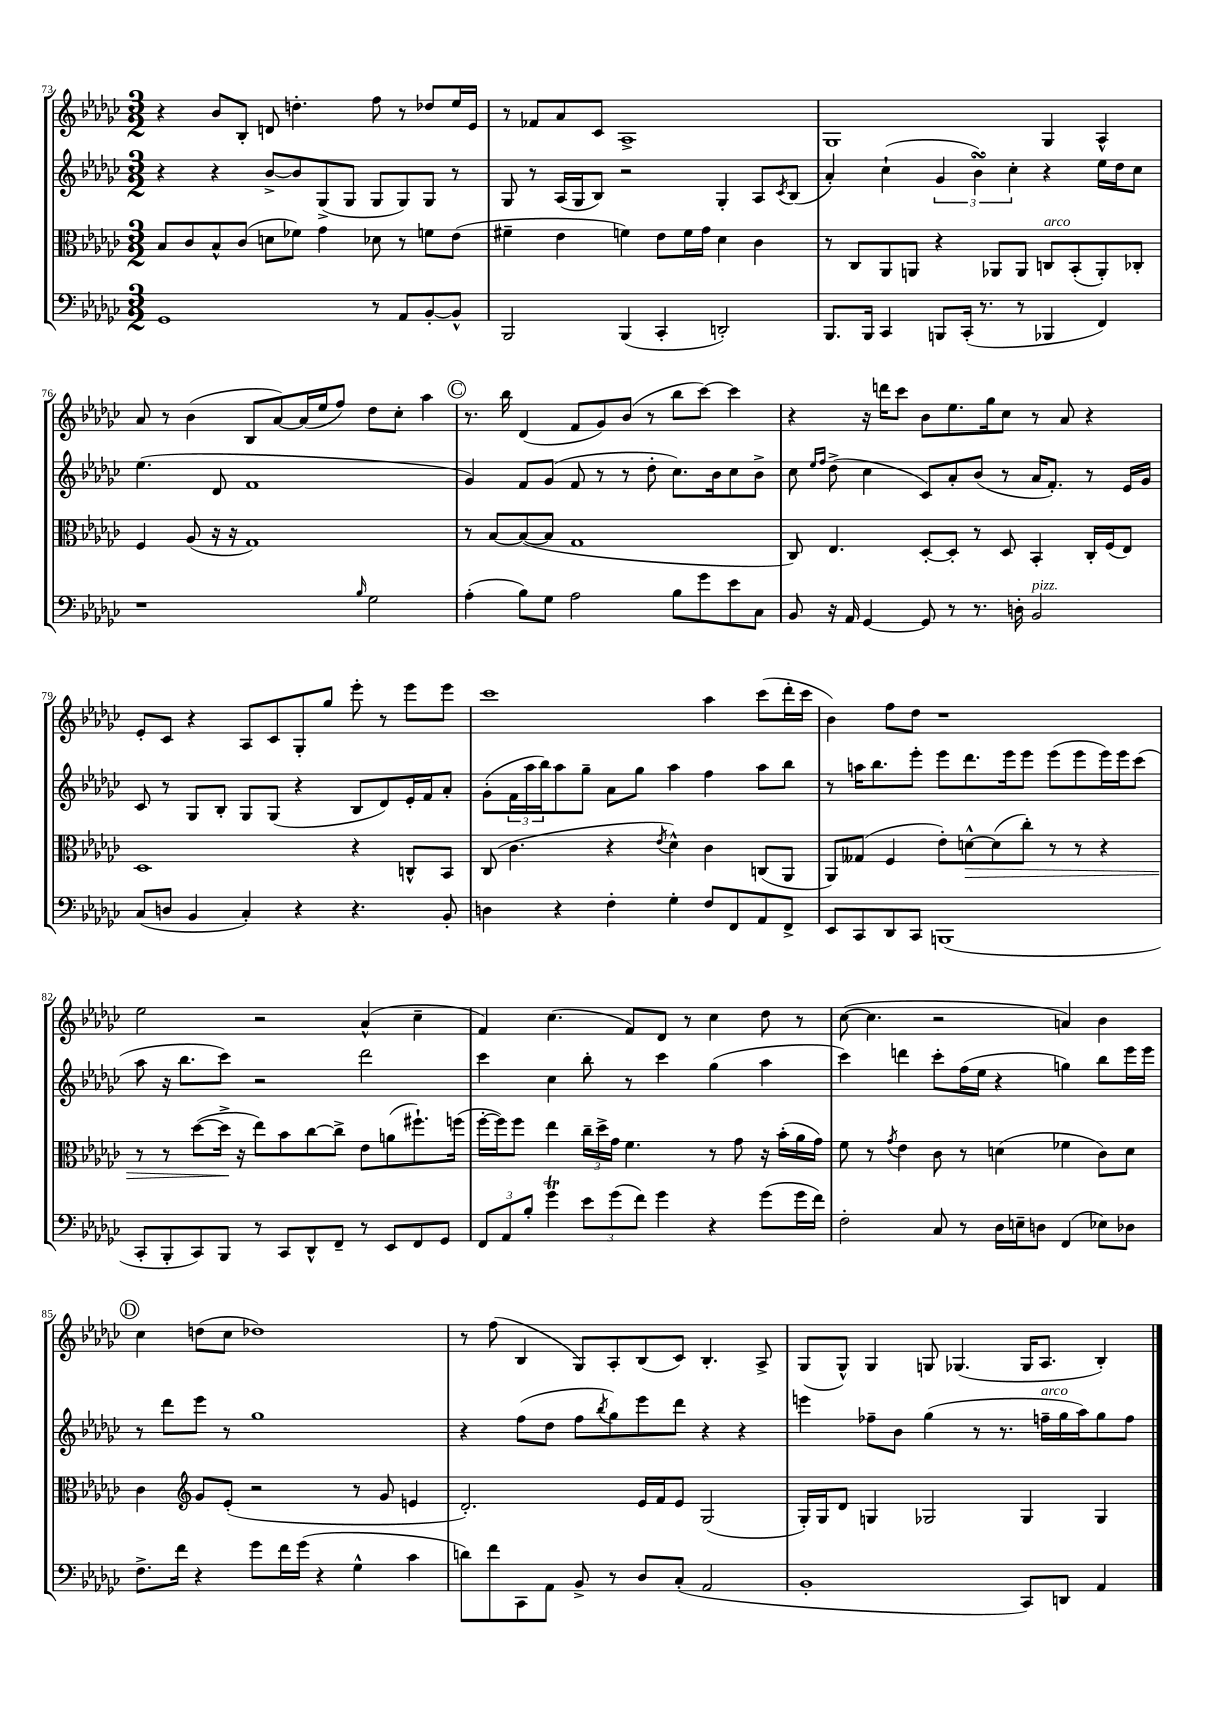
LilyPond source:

<<
\new StaffGroup <<
\new Staff = "s0" {
    \clef treble \key ges \major \numericTimeSignature \time 3/2
    r4 bes'8 bes8-. d'8 d''4.-. f''8 r8 des''8 ees''16 ees'16 |
    r8 fes'8 aes'8 ces'8 aes1-> |
    ges1 ges4 aes4-^ |
    aes'8 r8 bes'4( bes8 aes'8~) aes'16( ees''16 f''8) des''8 ces''8-. aes''4 |
    \mark \markup { \circle "C" } r8. bes''16 des'4( f'8 ges'8) bes'8( r8 bes''8 ces'''8~) ces'''4 |
    r4 r16 d'''16 ces'''8 bes'8 ees''8. ges''16 ces''8 r8 aes'8 r4 |
    ees'8-. ces'8 r4 aes8 ces'8 ges8-. ges''8 ees'''8-. r8 ees'''8 ees'''8 |
    ces'''1 aes''4 ces'''8( des'''16-. ces'''16 |
    bes'4) f''8 des''8 r1 |
    ees''2 r2 aes'4-^( ces''4-- |
    f'4) ces''4.( f'8) des'8 r8 ces''4 des''8 r8 |
    ces''8~( ces''4. r2 a'4) bes'4 |
    \mark \markup { \circle "D" } ces''4 d''8( ces''8 des''1) |
    r8 f''8( bes4 ges8) aes8-. bes8( ces'8) bes4.-. aes8-> |
    ges8( ges8-^) ges4 g8 ges4.( ges16 aes8. bes4-.) \bar "|." |
}
\new Staff = "s1" {
    \clef treble \key ges \major \numericTimeSignature \time 3/2
    r4 r4 bes'8~-> bes'8 ges8->( ges8 ges8 ges8) ges8 r8 |
    ges8 r8 aes16( ges16 bes8) r2 ges4-. aes8 \acciaccatura { ces'8 } bes8( |
    aes'4-.) ces''4-!( \tuplet 3/2 { ges'4 bes'4\turn) ces''4-. } r4 ees''16 des''16 ces''8 |
    ees''4.( des'8 f'1 |
    \mark \markup { \circle "C" } ges'4) f'8 ges'8( f'8 r8 r8 des''8-. ces''8.) bes'16 ces''8 bes'8-> |
    ces''8 \grace { ees''16 f''16 } des''8->( ces''4 ces'8) aes'8-. bes'8( r8 aes'16 f'8.-.) r8 ees'16 ges'16 |
    ces'8 r8 ges8 bes8-. ges8 ges8( r4 bes8 des'8) ees'16-. f'16 aes'8-. |
    ges'8-.( \tuplet 3/2 { f'16 aes''16 bes''16) } aes''8 ges''8-- aes'8 ges''8 aes''4 f''4 aes''8 bes''8 |
    r8 a''16 bes''8. ees'''8-. ees'''8 des'''8. ees'''16 ees'''8 ees'''8( ees'''8 ees'''16) ees'''16 ces'''8( |
    aes''8 r16 bes''8. ces'''8) r2 des'''2 |
    ces'''4 ces''4 bes''8-. r8 ces'''4 ges''4( aes''4 |
    ces'''4) d'''4 ces'''8-. f''16( ees''16 r4 g''4) bes''8 ees'''16 ees'''16 |
    \mark \markup { \circle "D" } r8 des'''8 ees'''8 r8 ges''1 |
    r4 f''8( des''8 f''8 \acciaccatura { bes''8 } ges''8) ees'''8 des'''8 r4 r4 |
    e'''4 fes''8-- bes'8 ges''4( r8 r8. f''16--^\markup { \italic "arco" } ges''16 aes''16) ges''8 f''8 \bar "|." |
}
\new Staff = "s2" {
    \clef alto \key ges \major \numericTimeSignature \time 3/2
    bes8 ces'8 bes8-^ ces'8( d'8 fes'8) ges'4 des'8 r8 f'8 ees'8( |
    fis'4-- ees'4 f'4) ees'8 f'16 ges'16 des'4 ces'4 |
    r8 ces8 aes,8 a,8 r4 aes,8 aes,8 c8^\markup { \italic "arco" } bes,8-.( aes,8-.) ces8-. |
    f4 aes8( r16 r16 ges1) |
    \mark \markup { \circle "C" } r8 bes8~ bes8~( bes8 ges1 |
    ces8) ees4. des8~-. des8-. r8 des8 bes,4-. ces16-. f16( ees8) |
    des1 r4 c8-^ bes,8 |
    ces8( ces'4. r4 \acciaccatura { ees'8 } des'4-^) ces'4 c8( aes,8 |
    aes,8) geses8( f4 ees'8-.) d'8~-^\> d'8( ces''8-.) r8 r8 r4 |
    r8 r8 des''8~( des''16->\! r16 ees''8) bes'8 ces''8~ ces''8-> ees'8 a'8( fis''8.-!) f''16( |
    f''16~-. f''16) f''8 ees''4 \tuplet 3/2 { ces''16-- des''16-> ges'16 } f'4. r8 ges'8 r16 bes'16-.( aes'16 ges'16) |
    f'8 r8 \acciaccatura { ges'8 } ees'4 ces'8 r8 d'4( fes'4 ces'8) d'8 |
    \mark \markup { \circle "D" } ces'4 \clef treble ges'8 ees'8-.( r2 r8 ges'8 e'4 |
    des'2.-.) ees'16 f'16 ees'8 ges2( |
    ges16-.) ges16 des'8 g4 ges2 ges4 ges4 \bar "|." |
}
\new Staff = "s3" {
    \clef bass \key ges \major \numericTimeSignature \time 3/2
    ges,1 r8 aes,8 bes,8~-. bes,8-^ |
    bes,,2 bes,,4( ces,4-. d,2-.) |
    bes,,8. bes,,16 ces,4 b,,8 ces,16-.( r8. r8 bes,,4 f,4) |
    r1 \grace { bes16 } ges2 |
    \mark \markup { \circle "C" } aes4-.( bes8) ges8 aes2 bes8 ges'8 ees'8 ces8 |
    bes,8 r16 aes,16 ges,4~ ges,8 r8 r8. d16-. bes,2^\markup { \italic "pizz." } |
    ces8( d8 bes,4 ces4-.) r4 r4. bes,8-. |
    d4 r4 f4-. ges4-. f8 f,8 aes,8 f,8-> |
    ees,8 ces,8 des,8 ces,8 b,,1( |
    ces,8-. bes,,8-. ces,8) bes,,8 r8 ces,8 des,8-^ f,8-- r8 ees,8 f,8 ges,8 |
    \tuplet 3/2 { f,8 aes,8 bes8-. } ges'4\trill \tuplet 3/2 { ees'8 ges'8( f'8) } ges'4 r4 ges'8( ges'16 f'16) |
    f2-. ces8 r8 des16 e16-- d8 f,4( ees8) des8 |
    \mark \markup { \circle "D" } f8.-> f'16 r4 ges'8 f'16 ges'16( r4 ges4-^ ces'4 |
    d'8) f'8 ces,8 aes,8 bes,8-> r8 des8 ces8-.( aes,2 |
    bes,1-. ces,8) d,8 aes,4 \bar "|." |
}
>>
>>
\layout { \context { \Score currentBarNumber = #73 } }
